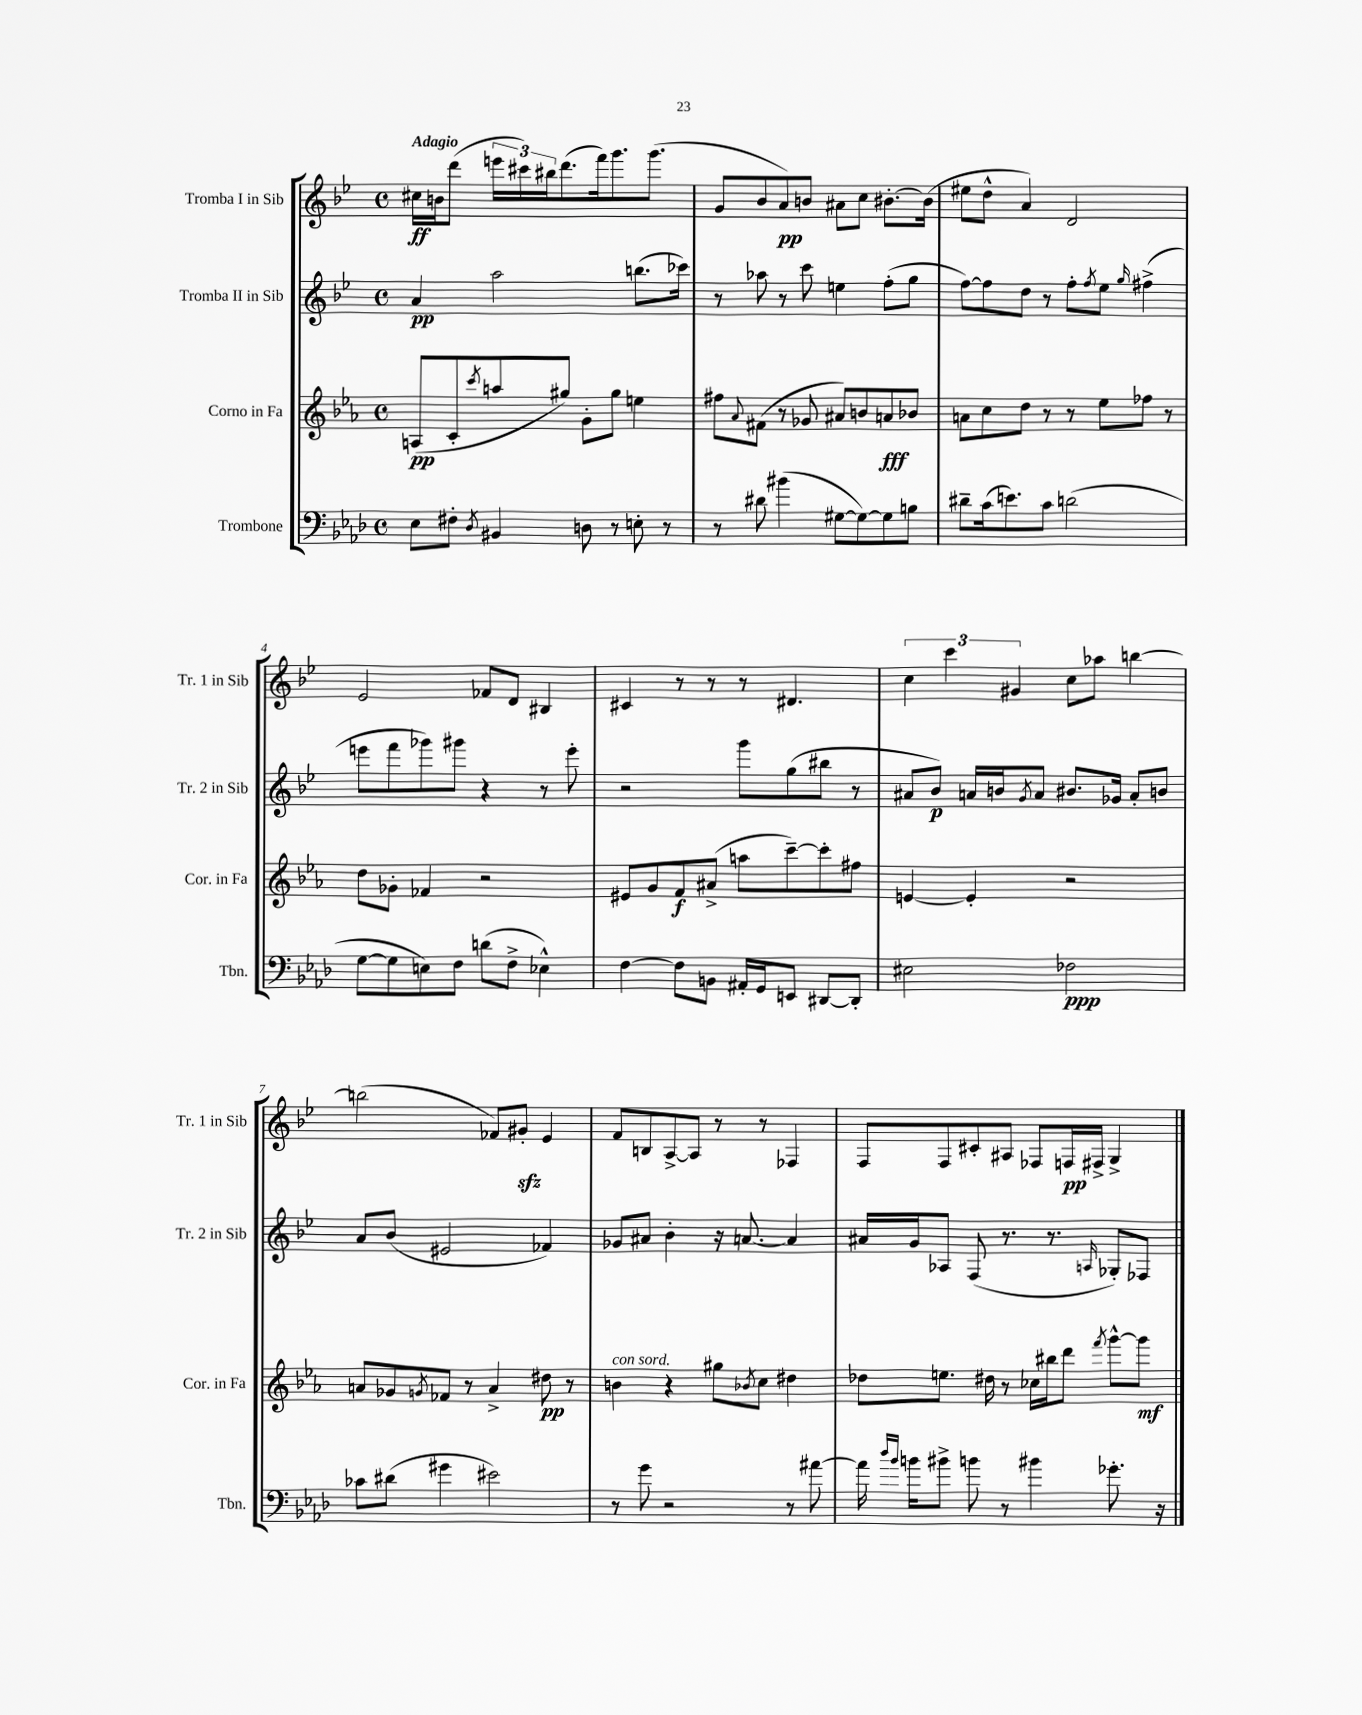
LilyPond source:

<<
\new StaffGroup <<
\new Staff = "s0" \with { instrumentName = "Tromba I in Sib" shortInstrumentName = "Tr. 1 in Sib" } {
    \clef treble \key bes \major \defaultTimeSignature \time 4/4 \tempo "Adagio"
    cis''16\ff b'16 d'''8( \tuplet 3/2 { e'''16 cis'''16) bis''16 } d'''8.( f'''16) g'''8. g'''8.( |
    g'8 bes'8 a'8\pp) b'8 ais'8 c''8 bis'8.~-. bis'16( |
    eis''8 d''8-^ a'4) d'2 |
    ees'2 fes'8 d'8 bis4 |
    cis'4 r8 r8 r8 dis'4. |
    \tuplet 3/2 { c''4 c'''4 gis'4 } c''8 aes''8 b''4~ |
    b''2( fes'8) gis'8-.\sfz ees'4 |
    f'8 b8 a8~-> a8 r8 r8 fes4 |
    f8 f8 cis'8-. ais8 fes8 f16\pp fis16-> g4-> \bar "|." |
}
\new Staff = "s1" \with { instrumentName = "Tromba II in Sib" shortInstrumentName = "Tr. 2 in Sib" } {
    \clef treble \key bes \major \defaultTimeSignature \time 4/4
    a'4\pp a''2 b''8.( ces'''16) |
    r8 aes''8 r8 c'''8 e''4 f''8-.( g''8 |
    f''8~) f''8 d''8 r8 f''8-. \acciaccatura { f''8 } ees''8 \grace { g''16 } fis''4->( |
    e'''8 f'''8 ges'''8) gis'''8 r4 r8 e'''8-. |
    r2 g'''8 g''8( bis''8 r8 |
    ais'8 bes'8\p) a'16 b'16 \acciaccatura { g'8 } a'8 bis'8. ges'16 a'8-. b'8 |
    a'8 bes'8( eis'2 fes'4) |
    ges'8 ais'8 bes'4-. r16 a'8.~ a'4 |
    ais'16 g'16 aes8 f8( r8. r8. \grace { a16 } ges8-.) fes8 \bar "|." |
}
\new Staff = "s2" \with { instrumentName = "Corno in Fa" shortInstrumentName = "Cor. in Fa" } {
    \clef treble \key ees \major \defaultTimeSignature \time 4/4
    a8\pp( c'8-. \acciaccatura { c'''8 } a''8 gis''8) g'8-. gis''8 e''4 |
    fis''8 \appoggiatura { aes'8 } fis'8( r8 ges'8 ais'8) b'8 a'8\fff bes'8 |
    a'8 c''8 d''8 r8 r8 ees''8 fes''8 r8 |
    d''8 ges'8-. fes'4 r2 |
    eis'8 g'8 f'8\f ais'8->( a''8 c'''8~--) c'''8-. fis''8 |
    e'4~ e'4-. r2 |
    a'8 ges'8 \acciaccatura { g'8 } fes'8 r8 a'4-> dis''8\pp r8 |
    b'4^\markup { \italic "con sord." } r4 gis''8 \acciaccatura { bes'8 } c''8 dis''4 |
    des''8 e''8. dis''16 r8 ces''16 bis''16 d'''8 \acciaccatura { f'''8 } g'''8~-^ g'''8\mf \bar "|." |
}
\new Staff = "s3" \with { instrumentName = "Trombone" shortInstrumentName = "Tbn." } {
    \clef bass \key aes \major \defaultTimeSignature \time 4/4
    ees8 fis8-. \acciaccatura { des8 } bis,4 d8 r8 e8-. r8 |
    r8 dis'8 bis'4( gis8~ gis8~) gis8 b8 |
    dis'8-- c'16( e'8.) c'8 d'2( |
    g8~ g8 e8) f8 d'8( f8-> ees4-^) |
    f4~ f8 b,8 ais,16-. g,16 e,8 dis,8~ dis,8-. |
    eis2 fes2\ppp |
    ces'8 dis'8( gis'4 eis'2) |
    r8 g'8 r2 r8 ais'8~ |
    ais'16 \grace { des''16 bes'16 } b'16 bis'8-> b'8 r8 bis'4 ges'8.-. r16 \bar "|." |
}
>>
>>
